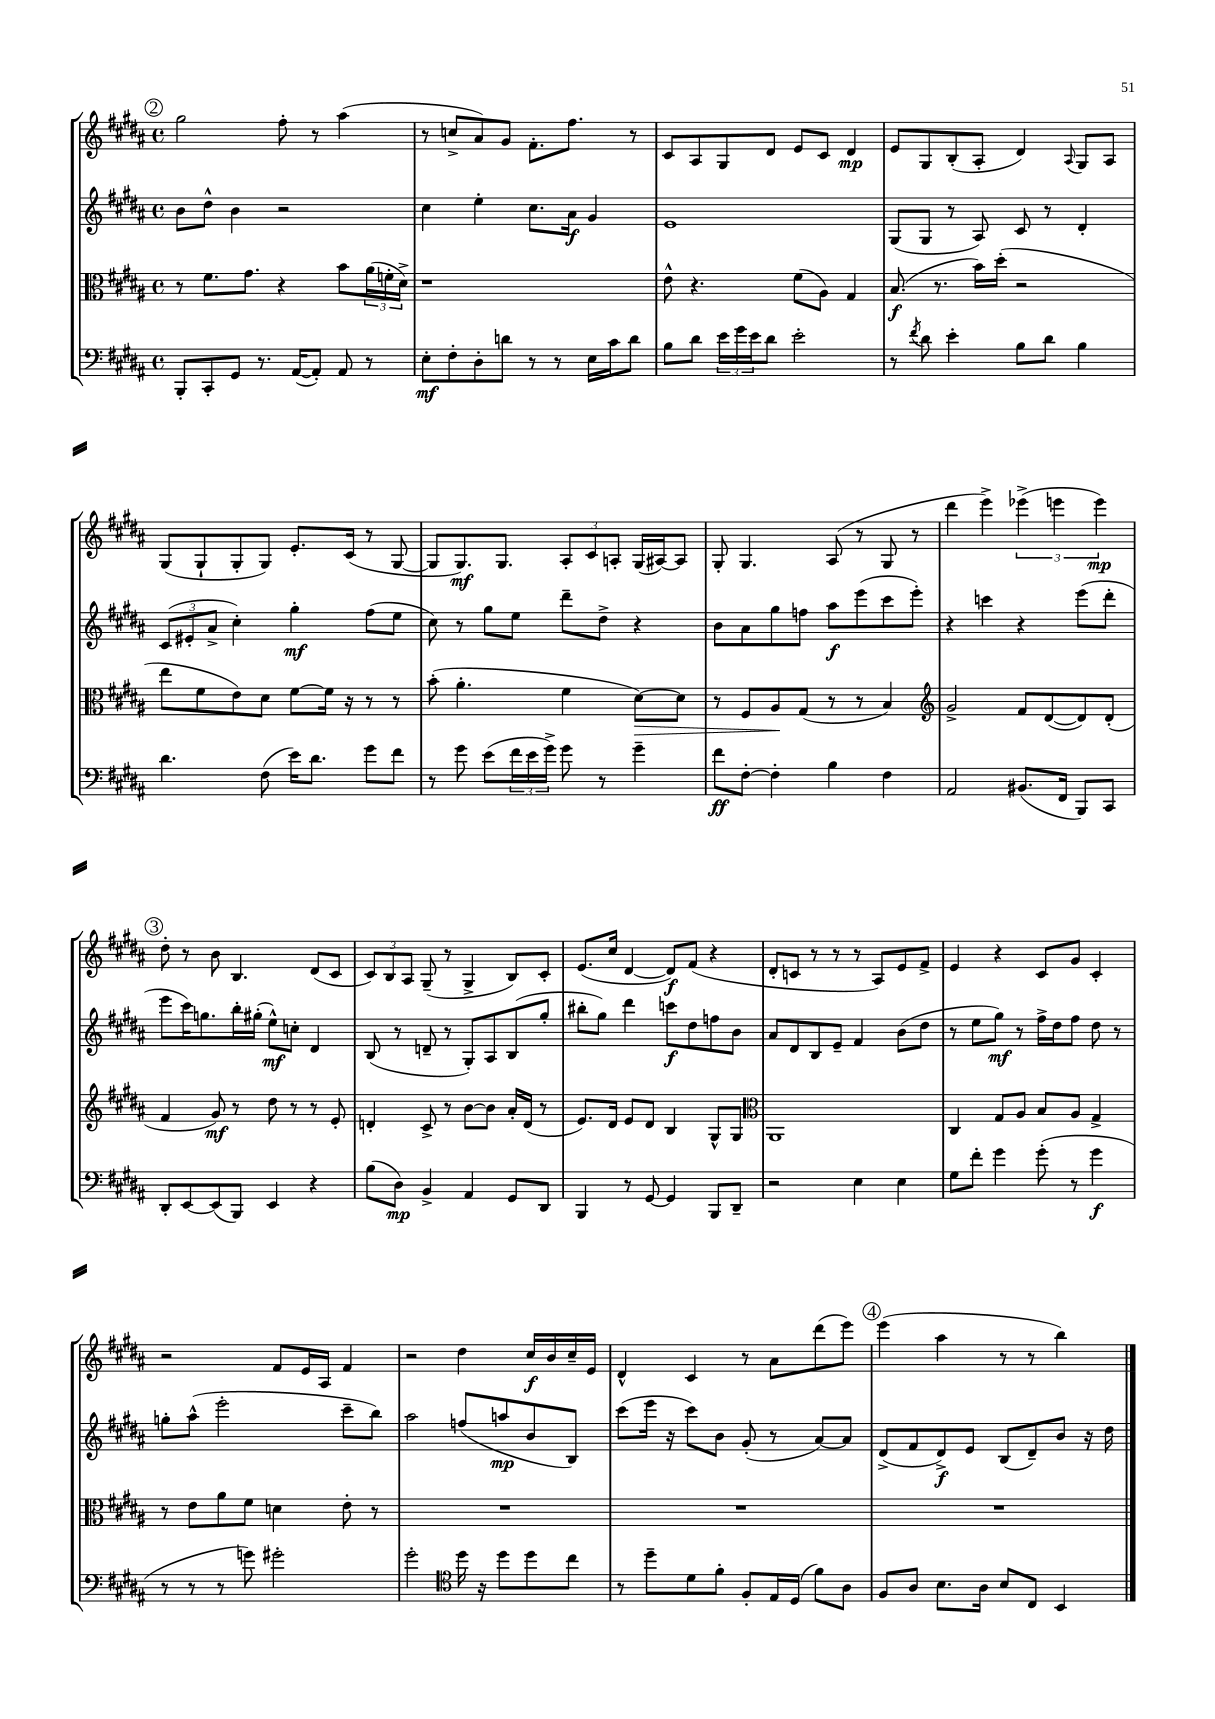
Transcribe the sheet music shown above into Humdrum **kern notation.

**kern	**kern	**kern	**kern
*staff4	*staff3	*staff2	*staff1
*clefF4	*clefC3	*clefG2	*clefG2
*k[f#c#g#d#a#]	*k[f#c#g#d#a#]	*k[f#c#g#d#a#]	*k[f#c#g#d#a#]
*M4/4	*M4/4	*M4/4	*M4/4
*met(c)	*met(c)	*met(c)	*met(c)
8BBB'	8r	8b	2gg#
8CC#'	8.f#	8dd#^^	.
8GG#	.	4b	.
.	8.g#	.	.
8.r	.	.	.
.	4r	2r	8ff#'
([16AA#	.	.	.
8AA#'])	.	.	8r
8AA#	8b	.	(4aa#
8r	(24a#	.	.
.	24f'	.	.
.	24d#^)	.	.
=	=	=	=
8E'	1r	4cc#	8r
8F#'	.	.	8cc^
8D#'	.	4ee'	8a#)
8d	.	.	8g#
8r	.	8.cc#	8.f#'
8r	.	.	.
.	.	16a#	8.ff#
16E	.	4g#	.
16c#	.	.	.
8d	.	.	8r
=	=	=	=
8B	8e^^	1e	8c#
8d#	4.r	.	8A#
24e	.	.	8G#
24g#	.	.	.
24e	.	.	.
8d#	.	.	8d#
2e'	(8f#	.	8e
.	8A#)	.	8c#
.	4G#	.	4d#
=	=	=	=
8r	(8.B	(8G#	8e
8qf#	.	.	.
8d#	.	8G#	8G#
.	8.r	.	.
4e'	.	8r	(8B'
.	16b)	8A#)	8A#'
.	(16dd#'	.	.
8B	2r	8c#	4d#)
8d#	.	8r	.
.	.	.	8qqA#
4B	.	4d#'	8G#
.	.	.	8A#
=	=	=	=
4.d#	8ee	(12c#	(8G#
.	.	12e#'	.
.	8f#	.	8G#`
.	.	12a#^	.
.	8e)	4cc#')	8G#'
(8F#	8d#	.	8G#)
16e)	[8f#	4gg#'	8.e'
8.d#	.	.	.
.	16f#]	.	.
.	16r	.	(16c#
8g#	8r	(8ff#	8r
8f#	8r	8ee	[8G#
=	=	=	=
8r	(8b'	8cc#)	8G#]
8g#	4.a#'	8r	8.G#)
(8e	.	8gg#	.
.	.	.	8.G#
24f#	.	8ee	.
24e	.	.	.
24g#^)	.	.	.
8g#	4f#	8ddd#~	12A#'
.	.	.	12c#
8r	.	8dd#^	.
.	.	.	12A'
4g#~	[8d#)	4r	(16G#
.	.	.	[16A#)
.	8d#]	.	8A#]
=	=	=	=
8f#	8r	8b	8G#'
[8F#'	8F#	8a#	4.G#
4F#']	8A#	8gg#	.
.	(8G#	8ff	.
4B	8r	8aa#	(8A#
.	8r	(8eee	8r
4F#	4B)	8ccc#	8G#
.	.	8eee')	8r
=	=	=	=
*	*clefG2	*	*
2AA#	2g#^	4r	4ddd#
.	.	4ccc	4eee^)
(8.BB#	8f#	4r	(6eee-^
.	([8d#	.	.
.	.	.	6eee
16FF#	.	.	.
8BBB)	8d#])	(8eee	.
.	.	.	6eee)
8CC#	(8d#'	8ddd#'	.
=	=	=	=
8DD#'	4f#	8eee	8dd#'
[8EE	.	16ccc#)	8r
.	.	8.gg	.
(8EE]	8g#)	.	8b
8BBB)	8r	16bb'	4.B
.	.	(16gg#'	.
4EE	8dd#	8ee^^)	.
.	8r	8cc'	.
4r	8r	4d#	(8d#
.	8e'	.	8c#
=	=	=	=
(8B	4d'	(8B	12c#)
.	.	.	12B
8D#)	.	8r	.
.	.	.	12A#
4BB^	8c#^	8d~	(8G#~
.	8r	8r	8r
4AA#	[8b	8G#')	4G#^
.	8b]	8A#	.
8GG#	16a#'	(8B	8B)
.	(16d	.	.
8DD#	8r	8gg#'	8c#'
=	=	=	=
4BBB	8.e)	8bb#'	(8.e
.	.	8gg#)	.
.	16d#	.	16cc#
8r	8e	4ddd#	[4d#
[8GG#	8d#	.	.
4GG#]	4B	8ccc	8d#])
.	.	8dd#	(8f#
8BBB	8G#^^	8ff	4r
8DD#~	8G#	8b	.
=	=	=	=
*	*clefC3	*	*
2r	1AA#	8a#	8d#'
.	.	8d#	8c
.	.	8B	8r
.	.	8e~	8r
4E	.	4f#	8r
.	.	.	8A#)
4E	.	(8b	8e
.	.	8dd#	8f#^
=	=	=	=
8G#	4C#	8r	4e
8f#'	.	8ee	.
4g#	8G#	8gg#)	4r
.	8A#	8r	.
(8g#'	8B	16ff#^	8c#
.	.	16dd#	.
8r	8A#	8ff#	8g#
4g#	4G#^	8dd#	4c#'
.	.	8r	.
=	=	=	=
8r	8r	8gg'	2r
8r	8e	(8aa#^^	.
8r	8a#	2eee'	.
8g)	8f#	.	.
2g#'	4d	.	8f#
.	.	.	16e
.	.	.	16A#
.	8e'	8ccc#~	4f#
.	8r	8bb)	.
=	=	=	=
2g#'	1r	2aa#	2r
*clefC4	*	*	*
16dd#	.	(8ff	4dd#
16r	.	.	.
8dd#	.	8aa	.
8dd#	.	8b	16cc#
.	.	.	16b
8cc#	.	8B)	16cc#~
.	.	.	16e
=	=	=	=
8r	1r	(8ccc#	4d#^^
8dd#~	.	16eee	.
.	.	16r	.
8d#	.	8ccc#)	4c#
8f#'	.	8b	.
8F#'	.	(8g#'	8r
16E	.	8r	8a#
(16D#	.	.	.
8f#)	.	[8a#)	(8ddd#
8A#	.	8a#]	8eee)
=	=	=	=
8F#	1r	(8d#^	(4eee
8A#	.	8f#	.
8.B	.	8d#^)	4aa#
.	.	8e	.
16A#	.	.	.
8B	.	(8B	8r
8C#	.	8d#~)	8r
4BB	.	8b	4bb)
.	.	16r	.
.	.	16dd#	.
==	==	==	==
*-	*-	*-	*-
